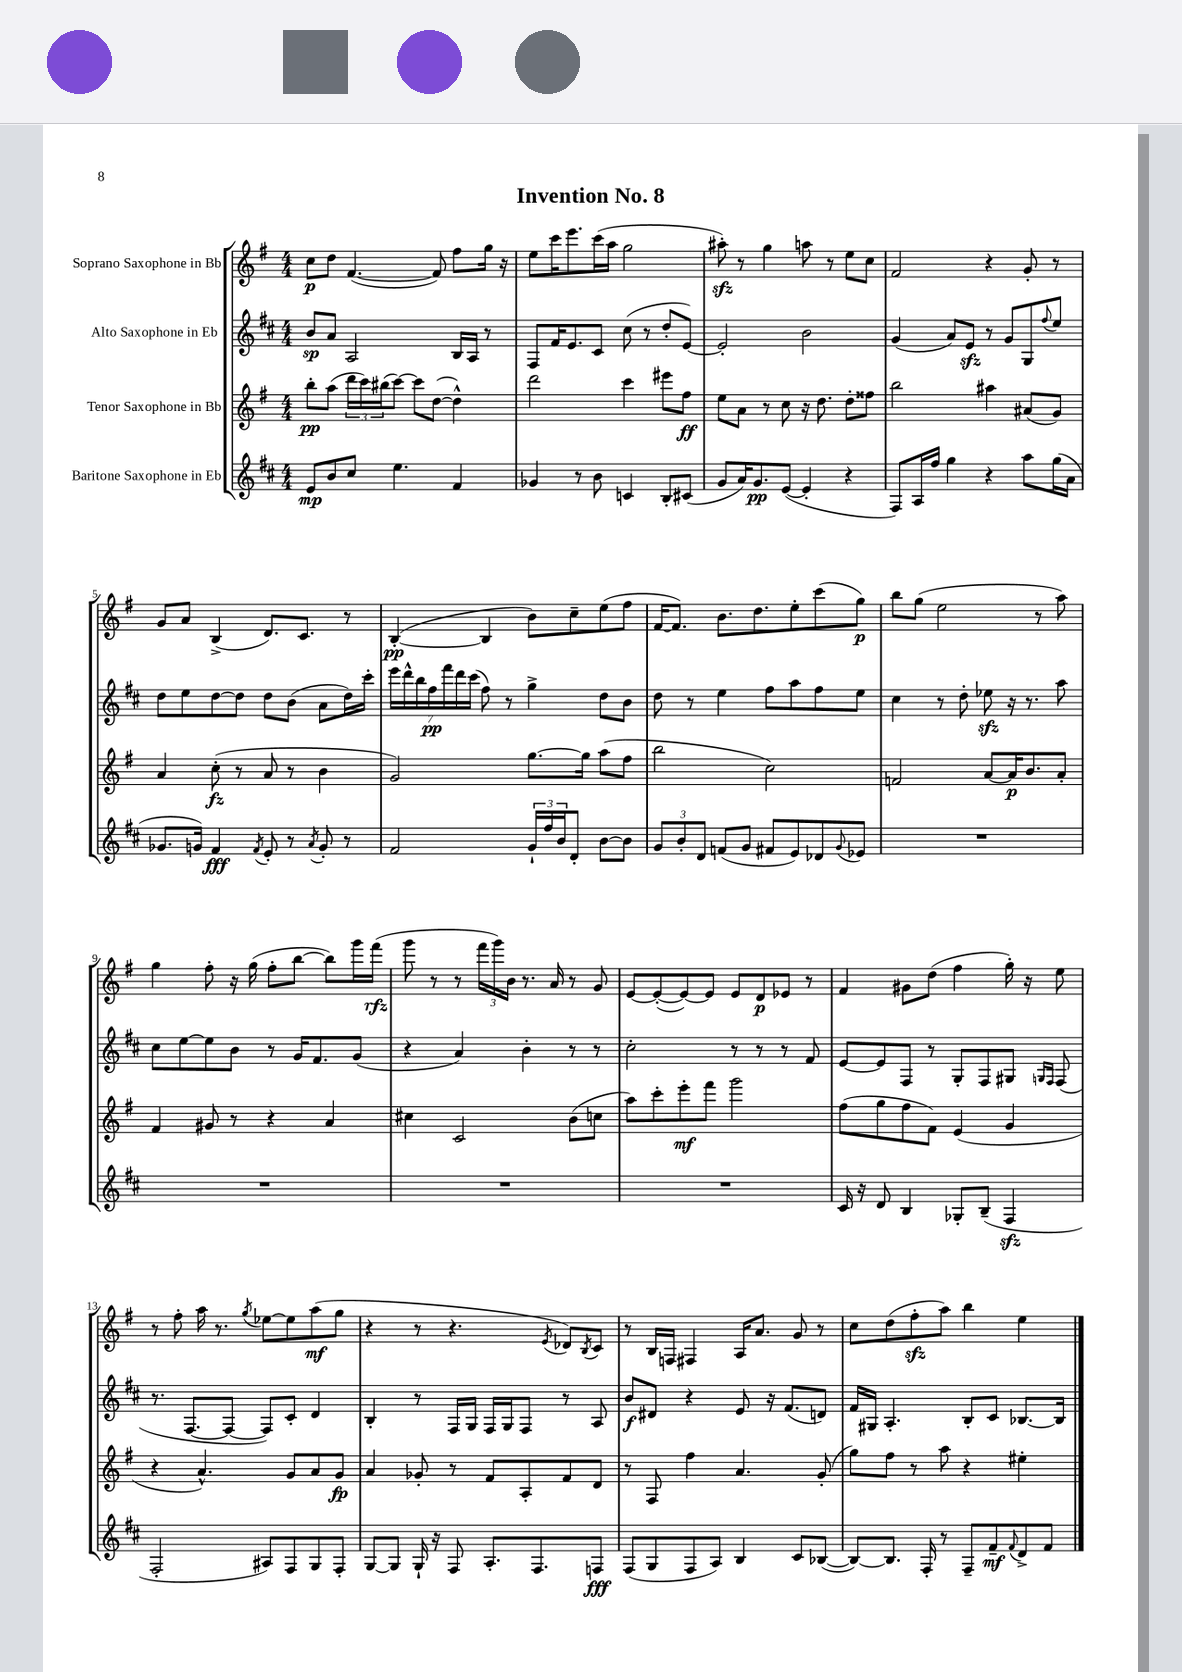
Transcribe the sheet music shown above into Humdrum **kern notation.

**kern	**kern	**kern	**kern
*staff4	*staff3	*staff2	*staff1
*clefG2	*clefG2	*clefG2	*clefG2
*k[f#c#]	*k[f#]	*k[f#c#]	*k[f#]
*M4/4	*M4/4	*M4/4	*M4/4
8e/L	8bb'\L	8b/L	8cc\L
8b/	(8aa\J	8a/J	8dd\J
8cc#/J	24ddd\LL	2A/	([4.f#/
.	24ccc\)	.	.
.	(24bb#\J	.	.
4.ee\	[8ccc\J)	.	.
.	8ccc\]L	.	.
.	([8dd\J	.	8f#/])
4f#/	4dd^^\])	16B/LL	8ff#\L
.	.	16A/JJ	.
.	.	8r	16gg\Jk
.	.	.	16r
=	=	=	=
4g-/	2ddd\	8F#/L	8ee\L
.	.	16f#/K	16ccc\K
.	.	8.e/	8.eee\
8r	.	.	.
8b\	.	8c#/J	(16ccc\L
.	.	.	16aa\JJ
4c/	4ccc\	(8cc#\	2gg\
.	.	8r	.
8B'/L	8eee#\L	8dd'/L	.
(8c#/J	8ff#\J	[8e/J)	.
=	=	=	=
8g/L	8ee\L	2e'/]	8aa#'\)
16a/K)	8a\J	.	8r
8.g/	.	.	.
.	8r	.	4gg\
([8e/J	8cc\	.	.
4e'/]	16r	2b\	8aa\
.	8.dd\	.	.
.	.	.	8r
4r	8dd'\L	.	8ee\L
.	8ff##\J	.	8cc\J
=	=	=	=
8F#/L)	2bb\	(4g/	2f#/
16A/L	.	.	.
16ff#/JJ	.	.	.
4gg\	.	8a/L)	.
.	.	8e/J	.
4r	4aa#\	8r	4r
.	.	8g/L	.
8aa\L	(8a#/L	8G/	8g'/
.	.	8qqff#/	.
(16gg\L	8g/J)	8ee/J	8r
16a\JJ	.	.	.
=	=	=	=
8.g-/L	4a/	8dd\L	8g/L
.	.	8ee\	8a/J
16g/Jk)	.	.	.
4f#/	(8cc'\	[8dd\	(4B^/
.	8r	8dd\]J	.
8qf#/	.	.	.
8e'/	8a/	8dd\L	8.d/L)
8r	8r	(8b\J	.
.	.	.	8.c/J
8qa/	.	.	.
8g'/	4b\	8a\L	.
8r	.	16dd\L)	8r
.	.	16ccc#'\JJ	.
=	=	=	=
2f#/	2g/)	28eee\LL	([4B'/
.	.	28ddd^^\	.
.	.	28bb\	.
.	.	28ff#\	.
.	.	28fff#\	.
.	.	28ddd\	.
.	.	(28ccc#\JJ	.
.	.	8ff#\)	4B/]
.	.	8r	.
24g`/LL	[8.gg\L	4gg^\	8b\L)
24ff#/	.	.	.
24b/J	.	.	.
8d'/J	.	.	8cc~\
.	16gg\]Jk	.	.
[8b\L	(8aa\L	8dd\L	(8ee\
8b\]J	8ff#\J	8b\J	8ff#\J
=	=	=	=
12g/L	2bb\	8dd\	[16f#/LK
.	.	.	8.f#/]J)
12b'/	.	.	.
.	.	8r	.
12d/J	.	.	.
(8f/L	.	4ee\	8.b\L
8g/J	.	.	.
.	.	.	8.dd\
8f#/L	2cc\)	8ff#\L	.
8e/)	.	8aa\	8ee'\
8d-/	.	8ff#\	(8ccc\
8qqg/	.	.	.
8e-/J	.	8ee\J	8gg\J)
=	=	=	=
1r	2f/	4cc#\	8bb\L
.	.	.	(8gg\J
.	.	8r	2ee\
.	.	8dd'\	.
.	[8a/L	8ee-\	.
.	16a/]K	16r	.
.	8.b/	8.r	.
.	.	.	8r
.	8a'/J	8aa\	8aa\)
=	=	=	=
1r	4f#/	8cc#\L	4gg\
.	.	[8ee\	.
.	8g#/	8ee\]	8ff#'\
.	8r	8b\J	16r
.	.	.	(16gg\
.	4r	8r	8ff#'\L
.	.	16g/LK	[8bb\J
.	.	8.f#/	.
.	4a/	.	8bb\]L)
.	.	(8g/J	16ggg\L
.	.	.	(16fff#\JJ
=	=	=	=
1r	4cc#\	4r	8ggg\
.	.	.	8r
.	2c/	4a/)	8r
.	.	.	24fff#\LL
.	.	.	24ggg\)
.	.	.	24b\JJ
.	.	4b'\	8.r
.	.	.	16a/
.	(8b\L	8r	8r
.	8cc\J	8r	8g/
=	=	=	=
1r	8aa\L)	2cc#'\	[8e/L
.	8ccc'\	.	(8e'/_
.	8eee'\	.	8e/_)
.	8fff#\J	.	8e/]J
.	2ggg\	8r	8e/L
.	.	8r	8d/
.	.	8r	8e-/J
.	.	8f#/	8r
=	=	=	=
16c#/	(8ff#\L	[8e/L	4f#/
16r	.	.	.
8d/	8gg\	8e/]	.
4B/	8ff#\	8F#/J	8g#\L
.	8f#\J)	8r	(8dd\J
8G-'/L	(4e/	8G'/L	4ff#\
(8B~/J	.	8F#/	.
4F#/	4g/	8G#/J	16gg'\)
.	.	.	16r
.	.	16qqG/LL	.
.	.	16qqF#/JJ	.
.	.	(8F#/	8ee\
=	=	=	=
2F#'/	4r	8.r	8r
.	.	.	8ff#'\
.	.	[8.F#/L	.
.	4.a^^/)	.	16aa\
.	.	.	8.r
.	.	8F#/_J	.
.	.	.	8qgg/
8A#/L)	.	8F#/]L)	[8ee-\L
8F#/	8g/L	8c#'/J	8ee-\]
8G/	8a/	4d/	(8aa\
8F#'/J	8g/J	.	8gg\J
=	=	=	=
[8G/L	4a/	4B'/	4r
8G/]J	.	.	.
16G`/	8g-'/	8r	8r
16r	.	.	.
8F#/	8r	16F#/LL	4.r
.	.	16G/JJ	.
8.A'/L	8f#/L	16F#/LL	.
.	.	16G/J	.
.	8A'/	8F#/J	.
8.F#/	.	.	.
.	.	.	8qe/
.	8f#/	8r	8d-/L)
.	.	.	8qB/
8F/J	8d/J	8A/	8c/J
=	=	=	=
(8F#/L	8r	8b/L	8r
8G/	8F#/	8d#/J	16B/LL
.	.	.	16F/JJ
8F#/	4ff#\	4r	4F#/
8A/J)	.	.	.
4B/	4.a/	8e/	16A/LK
.	.	.	8.a/J
.	.	16r	.
.	.	(8.f#/L	.
8c#/L	.	.	8g/
([8B-/J	(8g'/	8d/J)	8r
=	=	=	=
8B-/_L)	8gg\L)	16f#/LL	8cc\L
.	.	16G#/JJ	.
8.B-/]J	8ff#\J	4.A'/	(8dd\
.	8r	.	8ff#'\
16F#'/	.	.	.
8r	8aa\	.	8aa\J)
8F#~/L	4r	8B'/L	4bb\
8f#~/	.	8c#/J	.
8qqf#/	.	.	.
8d^/	4ee#'\	[8.B-/L	4ee\
8f#/J	.	.	.
.	.	16B-/]Jk	.
==	==	==	==
*-	*-	*-	*-
